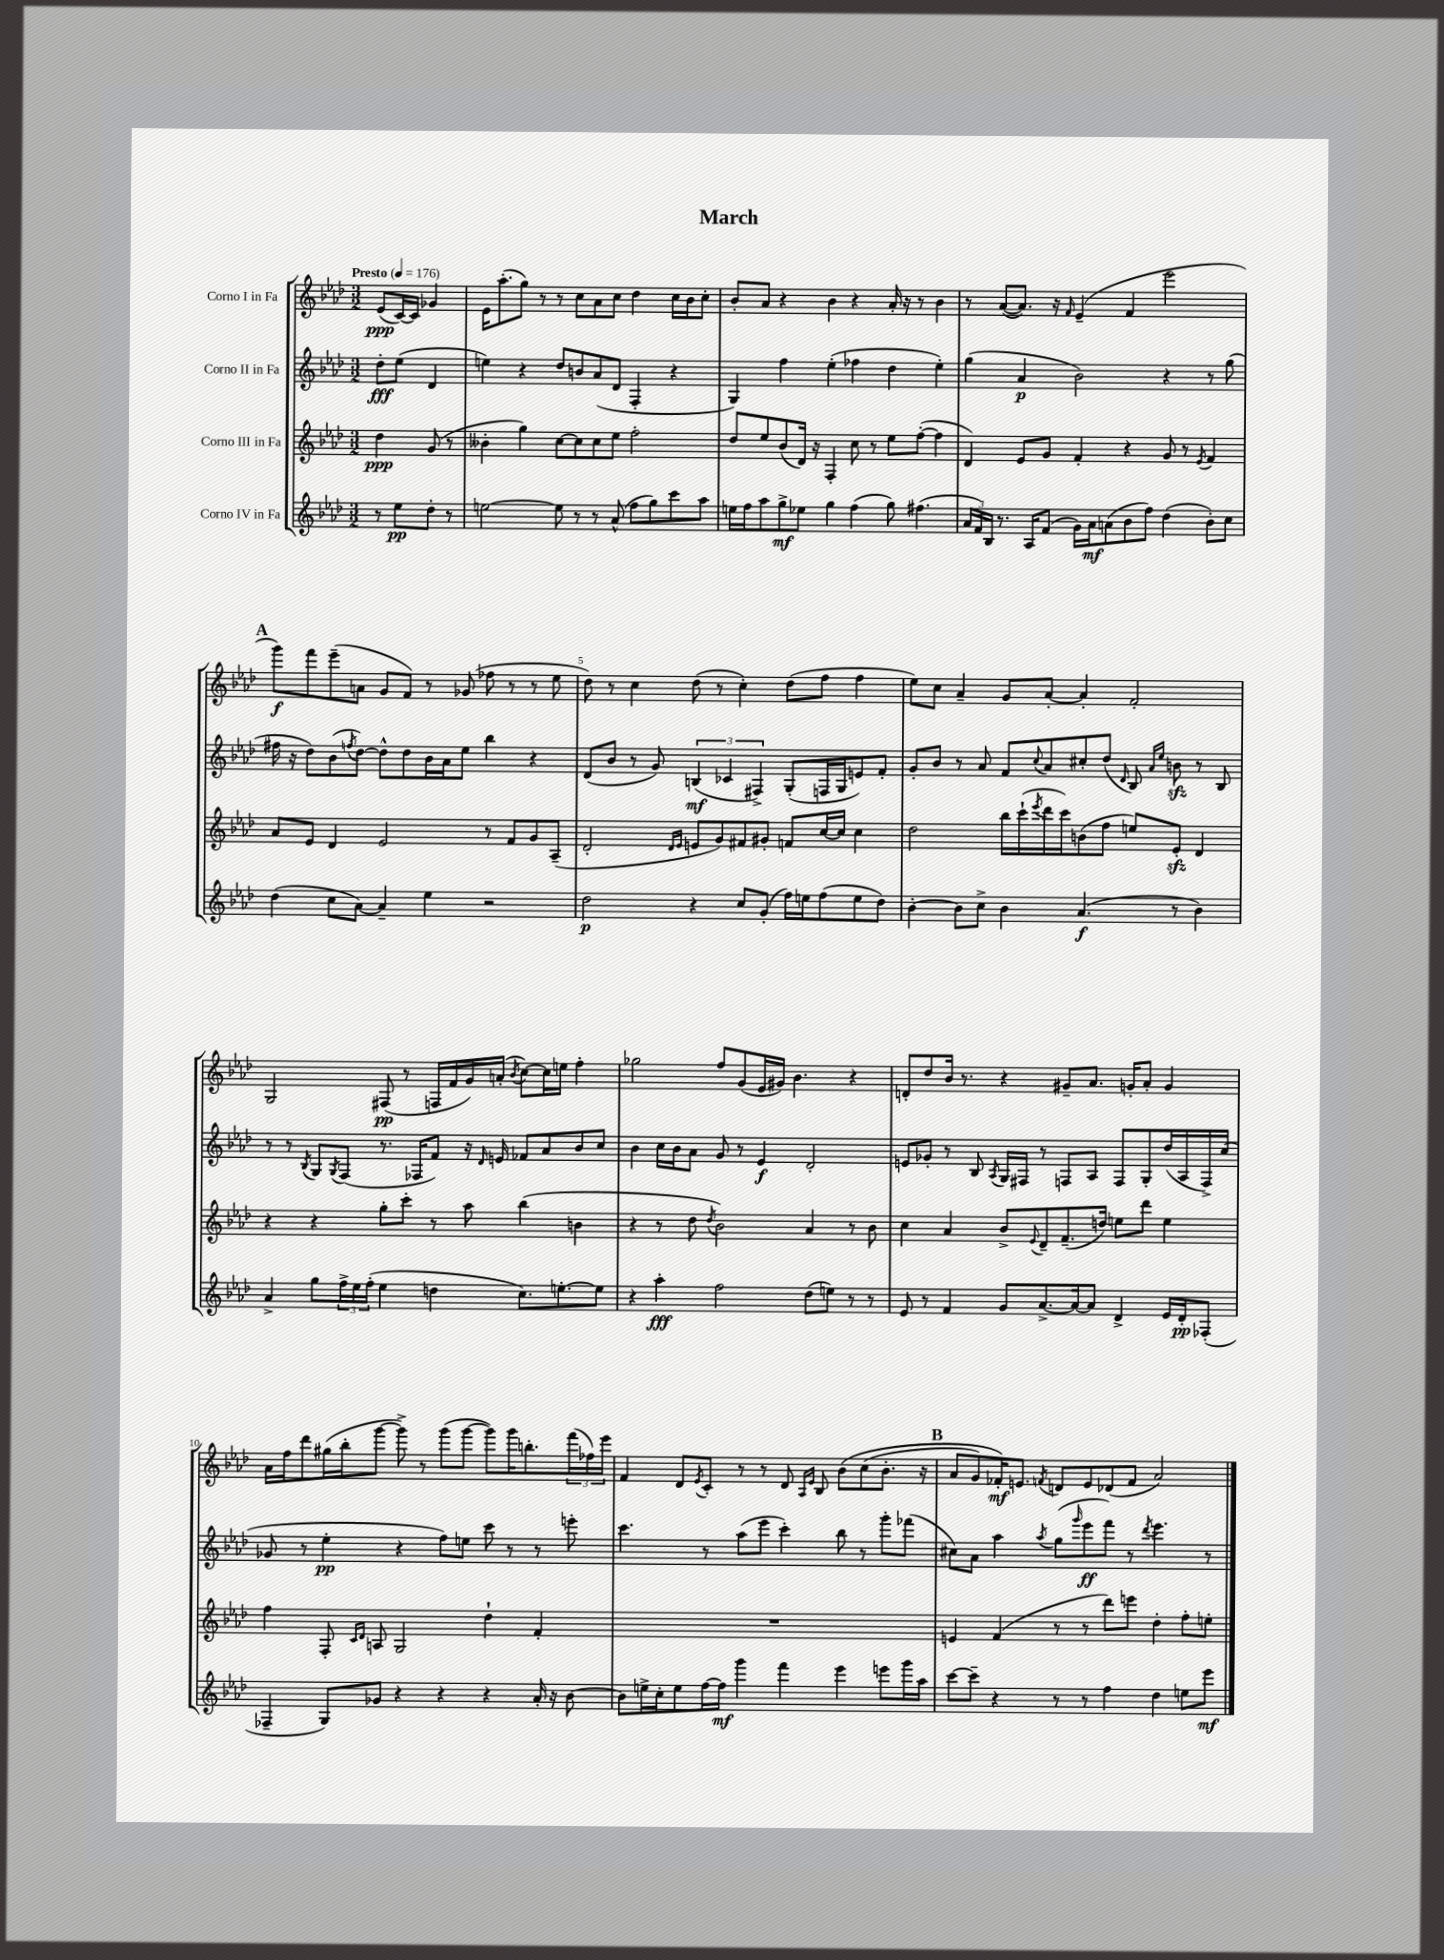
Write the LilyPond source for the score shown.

\header { title = "March" }
<<
\new StaffGroup <<
\new Staff = "s0" \with { instrumentName = "Corno I in Fa" } {
    \clef treble \key aes \major \numericTimeSignature \time 3/2 \partial 2 \tempo "Presto" 4 = 176
    ees'8\ppp( c'16~) c'16 ges'4 |
    ees'16 aes''8.-.( g''8) r8 r8 c''8 aes'8 c''8 des''4 c''16 bes'16 c''8-. |
    bes'8-. aes'8 r4 bes'4 r4 aes'16-. r16 r8 bes'4 |
    r8 aes'8~( aes'8.) r16 \grace { f'16 } ees'4--( f'4 ees'''2 |
    \mark \markup { \bold "A" } g'''8\f) f'''8 ees'''8--( a'8 g'8 f'8) r8 ges'8( fes''8 r8 r8 ees''8 |
    des''8) r8 c''4 des''8( r8 c''4-.) des''8( f''8 f''4 |
    ees''8) c''8 aes'4-- g'8 aes'8~-. aes'4-. f'2-. |
    g2 fis8\pp( r8 f16 f'16 g'16) a'16-.( \acciaccatura { bes'8 } c''8~) c''16 e''16 f''4-. |
    ges''2 f''8 g'8( ees'16 gis'16) bes'4. r4 |
    d'8-. des''8 bes'16 r8. r4 gis'8-- aes'8. g'16-. aes'8-. g'4 |
    aes'16 f''16 des'''8 gis''16( bes''16-. g'''8~ g'''8->) r8 g'''8( g'''8~ g'''8) g'''16 b''8.-. \tuplet 3/2 { f'''16( fes''16) ees'''16 } |
    f'4 des'8 \acciaccatura { ees'8 } c'8-. r8 r8 des'8 \grace { aes16 ees'16 } bes8 bes'8\( c''8( bes'8.-. r16 |
    \mark \markup { \bold "B" } aes'8 g'8) fes'16-.\mf\) e'8. \acciaccatura { f'8 } d'8 e'8 des'8( f'8 aes'2) \bar "|." |
}
\new Staff = "s1" \with { instrumentName = "Corno II in Fa" } {
    \clef treble \key aes \major \numericTimeSignature \time 3/2 \partial 2
    des''8-.\fff ees''8( des'4 |
    e''4) r4 des''8 b'8 aes'8( des'8 f4-. r4 |
    g4) f''4 ees''4-.( fes''4 des''4 ees''4-.) |
    g''4( aes'4\p bes'2) r4 r8 g''8( |
    \mark \markup { \bold "A" } fis''16 r16 des''8) bes'8( \acciaccatura { f''8 } des''8~) des''8-^ des''8 bes'16 aes'16 ees''8 bes''4 r4 |
    des'8( bes'8 r8 g'8) \tuplet 3/2 { b4\mf( ces'4 fis4->) } g8-.( f16 g16 e'8) f'8-. |
    g'8-. bes'8 r8 aes'8 f'8 \appoggiatura { c''8 } aes'8 cis''8-. des''8( \grace { des'16 } bes8) \grace { aes'16 ees''16 } b'8\sfz r8 bes8 |
    r8 r8 \acciaccatura { bes8 } g8 \acciaccatura { g8 } f8( r8. fes16 f'8) r16 \grace { des'16 } e'16 fes'8 aes'8 bes'8 c''8 |
    bes'4 c''16 bes'16 aes'8 g'8 r8 ees'4\f des'2-. |
    e'8 ges'8-. r8 bes8 \acciaccatura { aes8 } g16 fis16 r8 f8 aes8 f8 g8-. des''16( aes16 f16->) c''16( |
    ges'8 r8 ees''4-.\pp r4 f''8) e''8 c'''8 r8 r8 e'''8-. |
    c'''4. r8 aes''8( ees'''8 c'''4-.) bes''8 r8 g'''8-. fes'''8( |
    \mark \markup { \bold "B" } cis''8) aes'8 aes''4 \acciaccatura { aes''8 } g''8( \grace { g'''16 } ees'''8\ff f'''8) r8 \acciaccatura { des'''8 } ees'''4. r8 \bar "|." |
}
\new Staff = "s2" \with { instrumentName = "Corno III in Fa" } {
    \clef treble \key aes \major \numericTimeSignature \time 3/2 \partial 2
    des''4\ppp g'8( r8 |
    beses'4-. g''4) c''8~ c''8 c''8 ees''8 f''2-. |
    des''8 ees''8 bes'8( des'16) r16 f4-. c''8 r8 ees''8 f''8~-.( f''4 |
    des'4) ees'8 g'8 f'4-. r4 g'8 r8 \acciaccatura { ees'8 } f'4 |
    \mark \markup { \bold "A" } aes'8 ees'8 des'4 ees'2 r8 f'8 g'8 aes8--( |
    des'2-. \grace { des'16 ees'16 } e'8 g'8) fis'8 gis'8-. f'8 c''16~ c''16 c''4 |
    des''2 bes''16 c'''16-!( \acciaccatura { ees'''8 } des'''16 c'''16) b'8( f''8 e''8) ees'8-.\sfz des'4 |
    r4 r4 g''8-. c'''8-. r8 aes''8 bes''4( b'4 |
    r4 r8 des''8 \acciaccatura { des''8 } bes'2) aes'4 r8 bes'8 |
    c''4 aes'4 bes'8-> \appoggiatura { ees'8 } des'8-- f'8.--( d''16) e''8 des'''8 e''4 |
    f''4 f8-. \grace { c'16 des'16 } a8 g2 des''4-! f'4-. |
    R1. |
    \mark \markup { \bold "B" } e'4 f'4( r8 r8 des'''8) e'''8 des''4-. f''8-. e''8-. \bar "|." |
}
\new Staff = "s3" \with { instrumentName = "Corno IV in Fa" } {
    \clef treble \key aes \major \numericTimeSignature \time 3/2 \partial 2
    r8 ees''8\pp des''8-. r8 |
    e''2~ e''8 r8 r8 aes'8-^( f''8 g''8) c'''8 aes''8 |
    e''16 f''16 aes''8 g''8->\mf ees''8 g''4 f''4( g''8) fis''4.( |
    \tuplet 3/2 { aes'16 f'16) bes16 } r8. aes16 f'8( g'16) aes'16\mf a'8( bes'8 f''8) des''4( bes'8-.) c''8 |
    \mark \markup { \bold "A" } des''4( c''8 aes'8~) aes'4-- ees''4 r2 |
    des''2\p r4 c''8 g'8-.( f''16) e''16 f''8( e''8 des''8) |
    bes'4~-. bes'8 c''8-> bes'4 aes'4.\f( r8 bes'4) |
    aes'4-> g''8 \tuplet 3/2 { f''16-> ees''16 f''16-.( } ees''4 d''4 c''8.) e''8.~-. e''8 |
    r4 aes''4-.\fff f''2 des''8( e''8) r8 r8 |
    ees'8 r8 f'4 g'8 aes'8.~-> aes'16~ aes'8 des'4-> ees'16 des'16-.\pp fes8-.( |
    fes4-- g8) ges'8 r4 r4 r4 aes'16-. r16 bes'8~ |
    bes'8 e''16-> c''16-. e''8 f''16~ f''16\mf g'''4 f'''4 ees'''4 e'''8 g'''16 aes''16 |
    \mark \markup { \bold "B" } c'''8~ c'''8-- r4 r8 r8 f''4 des''4 e''8 ees'''8\mf \bar "|." |
}
>>
>>
\layout { \context { \Score \override BarNumber.break-visibility = ##(#f #t #t) barNumberVisibility = #(every-nth-bar-number-visible 5) } }
